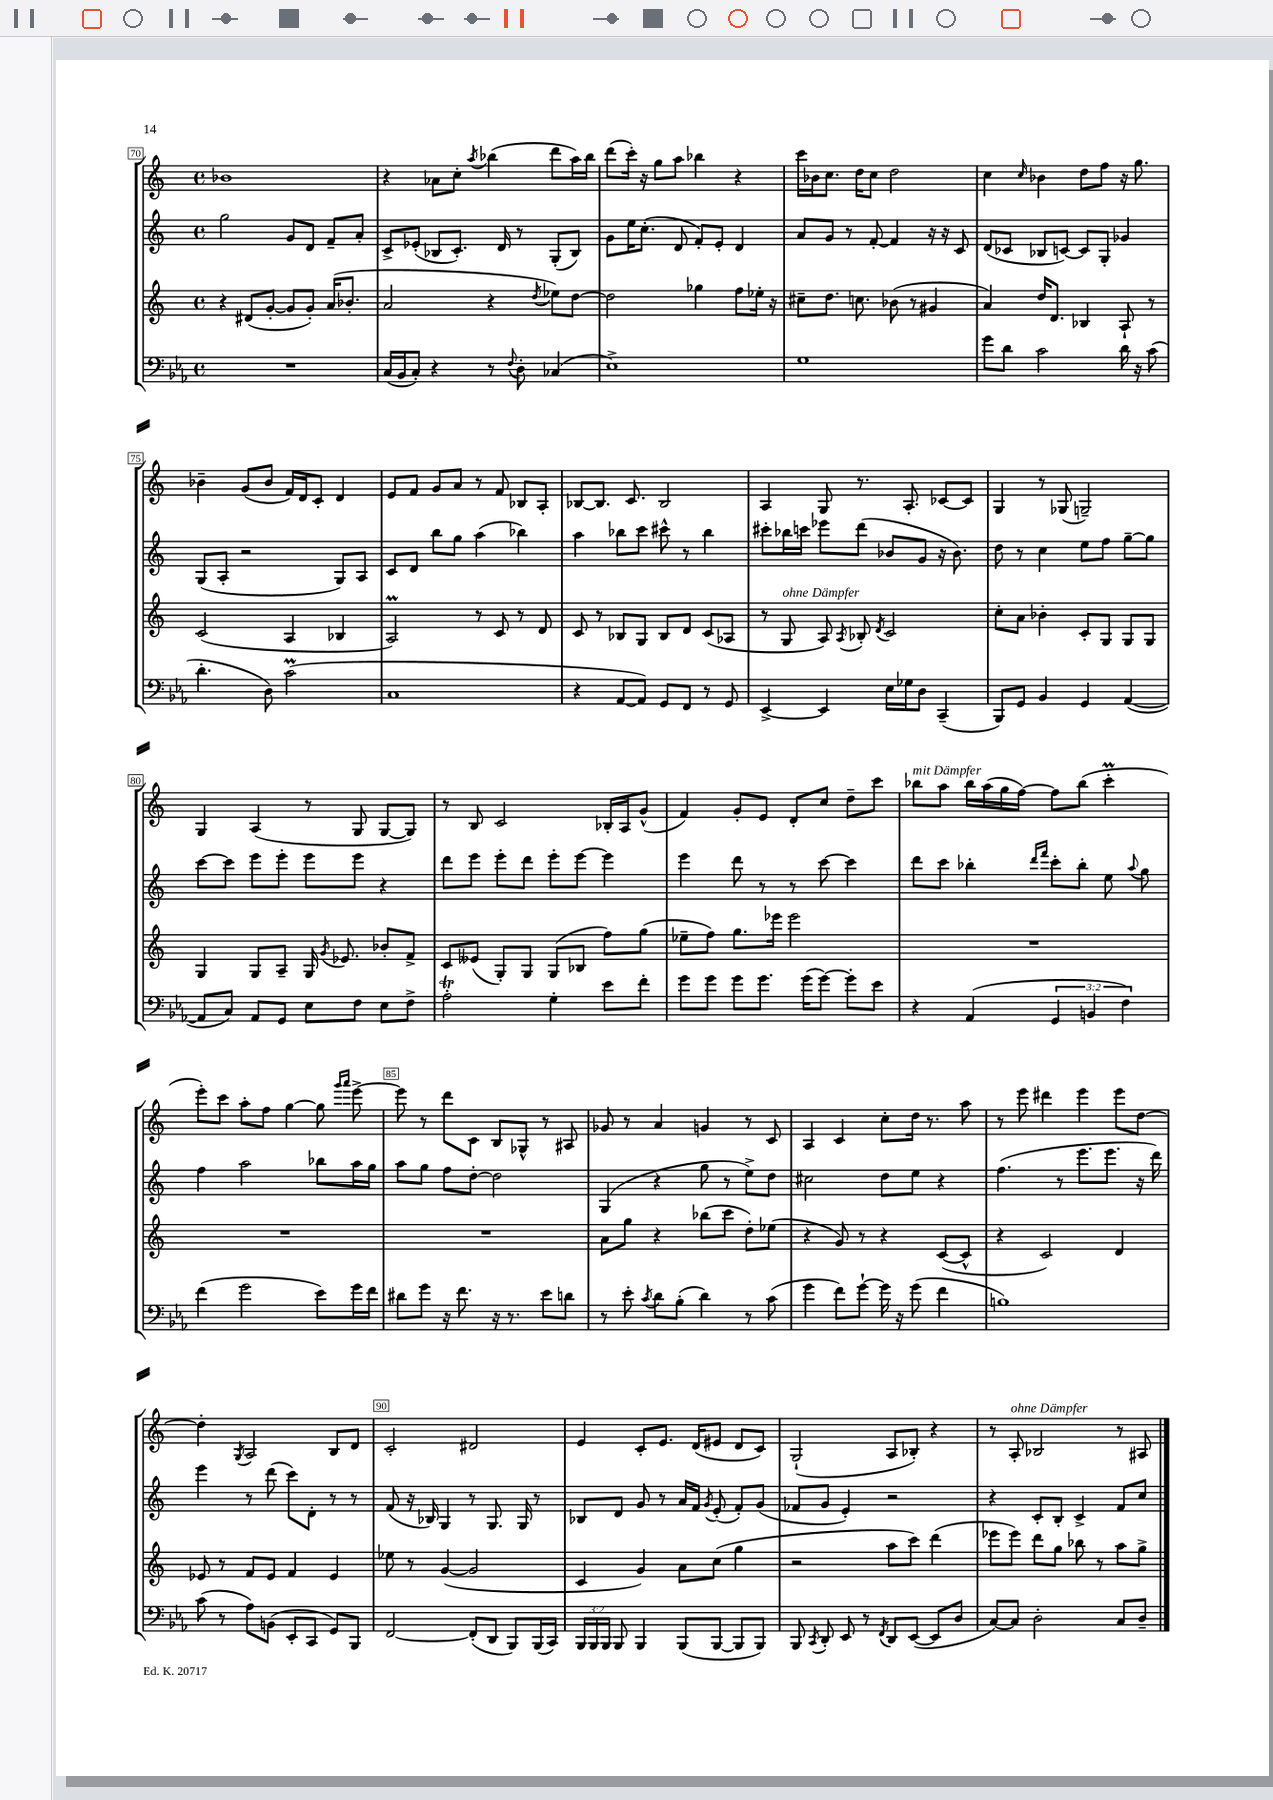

**kern	**kern	**kern	**kern
*part4	*part3	*part2	*part1
*staff4	*staff3	*staff2	*staff1
*clefF4	*clefG2	*clefG2	*clefG2
*k[b-e-a-]	*k[]	*k[]	*k[]
*M4/4	*M4/4	*M4/4	*M4/4
*met(c)	*met(c)	*met(c)	*met(c)
=70	=70	=70	=70
1r	4r	2gg\	1b-X
.	(8d#X/L	.	.
.	[8g'/J	.	.
.	8g/L]	8g/L	.
.	8g'/J)	8d/J	.
.	(16a/KL	8f~/L	.
.	8.b-X'/J	.	.
.	.	8a'/J	.
=71	=71	=71	=71
(16C/LL	2a/	8c^/L	4r
16BB-/J	.	.	.
8C'/J)	.	(8e-X'/J	.
4r	.	8B-X/L	8a-X\L
.	.	8.c'/J)	8cc'\J
.	.	.	8qaa/
8r	4r	.	(4bb-X\
.	.	16d/	.
8qqF/	.	.	.
8D'\	.	8r	.
.	8qdd/	.	.
(4C-X/	8ee-X\L)	(8G'/L	8ddd\L
.	[8dd\J	8B-/J)	16aa\L)
.	.	.	16bb-\JJ
=72	=72	=72	=72
1E-^)	2dd\]	8g\L	(8ddd\L
.	.	16ee\K	16ccc'\Jk)
.	.	(8.cc'\J	16r
.	.	.	8gg\L
.	.	8d/	8aa\J
.	4gg-X\	8f'/L)	4bb-X\
.	.	8e'/J	.
.	8ff\L	4d/	4r
.	16ee-X'\Jk	.	.
.	16r	.	.
=73	=73	=73	=73
1G	8cc#X~\L	8a/L	16ccc\LL
.	.	.	16b-X\J
.	8.dd\J	8g/J	8.cc\J
.	.	8r	.
.	8.ccn\	.	16dd\KL
.	.	[8f'/	8cc\J
.	(8b-X\	4f/]	2dd\
.	8r	.	.
.	4g#X/	16r	.
.	.	16r	.
.	.	8c/	.
=74	=74	=74	=74
8g\L	4a/)	(8d/L	4cc\
8d\J	.	8c-X/J	.
.	.	.	16qqcc/
2c\	16dd/KL	8B-X/L	4b-X\
.	8.d/J	.	.
.	.	[8cn/J)	.
.	4B-X/	8c/L]	8dd\L
.	.	8G'/J	8ff\J
16d\	8A`/	4g-X/	16r
16r	.	.	8.gg\
(8c\	8r	.	.
!!LO:LB:g=z
=75	=75	=75	=75
4.d'\	(2c/	(8G/L	4b-X~\
.	.	8A'/J	.
.	.	2r	(8g/L
8D\)	.	.	8b-/J
(2cM\	4A/	.	16f/LL)
.	.	.	16d/J
.	.	.	8c'/J
.	4B-X/	8G/L)	4d/
.	.	8A/J	.
=76	=76	=76	=76
1C	2AM/)	8c/L	8e/L
.	.	8d/J	8f/J
.	.	8bb\L	8g/L
.	.	8gg\J	8a/J
.	8r	(4aa\	8r
.	8c/	.	8f/
.	8r	4bb-X\)	8B-X/L
.	8d/	.	8A'/J
=77	=77	=77	=77
4r	8c/	4aa\	[8B-X/L
.	8r	.	8.B-/J]
[8AA-/L	8B-X/L	8bb-X\L	.
.	.	.	8.c/
8AA-/J])	8G/J	8ccc\J	.
8GG/L	8B-/L	8ccc#X^^\	2B-/
8FF/J	8d/J	8r	.
8r	(8c/L	4bb-\	.
8GG/	8A-X/J	.	.
=78	=78	=78	=78
[4EE-^/	8r	8ccc#X'\L	4A/
!	!LO:TX:a:i:t=ohne Dämpfer	!	!
.	8G/	16bb-X\L	.
.	.	16cccn\JJ	.
4EE-/]	8A/)	8eee-X\L	8G/
.	8qA/	.	.
.	8B-X'/	(8ddd\J	8.r
.	8qd/	.	.
16E-\LL	2c/	8b-X/L	.
16G-X\J	.	.	8.A'/
8D\J	.	8g/J	.
(4CC~/	.	16r	[8c-X/L
.	.	8.b-\)	.
.	.	.	8c-/J]
=79	=79	=79	=79
8BBB-/L)	8cc'\L	8dd\	4G/
8GG/J	8a\J	8r	.
4BB-/	4b-X'\	4cc\	8r
.	.	.	(8G-X/
4GG/	8c'/L	8ee\L	2Gn~/)
.	8G/J	8ff\J	.
([4AA-/	8G/L	[8gg~\L	.
.	8G/J	8gg\J]	.
!!LO:LB:g=z
=80	=80	=80	=80
8AA-/L]	4G/	[8ccc\L	4G/
8C/J)	.	8ccc\J]	.
8AA-/L	8G/L	8eee\L	(4A/
8GG/J	8A~/J	8eee'\J	.
8E-\L	16G/	8eee\L	8r
.	8qg/	.	.
.	8.e-X/	.	.
8F\J	.	8eee\J	8G/
8E-\L	8b-X'/L	4r	[8G/L
8F^\J	8f^/J	.	8G/J])
=81	=81	=81	=81
2A-T'\	8c/L	8ddd\L	8r
.	(8e--X/J	8eee\J	8B/
.	8G'/L)	8eee'\L	2c/
.	8G/J	8ddd\J	.
4G'\	(8G/L	8eee'\L	.
.	8B-X/J	[8eee\J	.
8e-\L	8ff\L)	4eee\]	16B-X'/LL
.	.	.	16A/J
8f'\J	(8gg\J	.	(8g^^/J
=82	=82	=82	=82
8g\L	8ee-X~\L	4eee\	4f/)
8g\J	8ff\J)	.	.
8g\L	8.gg\L	8ddd\	8g'/L
8.g\J	.	8r	8e/J
.	16eee-X\Jk	.	.
.	2eee-\	8r	8d'/L
(16g\KL	.	.	.
[8g\J)	.	[8ccc\	8cc/J
8g'\L]	.	4ccc\]	8dd~\L
8e-\J	.	.	8ccc\J
=83	=83	=83	=83
!	!	!	!LO:TX:a:i:t=mit Dämpfer
4r	1r	8ddd\L	8bb-X\L
.	.	8ccc\J	8aa\J
(4AA-/	.	4bb-X'\	16bb-\LL
.	.	.	(16aa\
.	.	.	16gg\
.	.	.	[16ff\JJ)
.	.	16qqddd/LL	.
.	.	16qqfff/JJ	.
6GG/	.	8ccc'\L	8ff\L]
.	.	8bb-'\J	(8bb-\J
6BBn/	.	.	.
.	.	8ee\	4cccM'\
6F\)	.	.	.
.	.	8qqaa/	.
.	.	8gg\	.
!!LO:LB:g=z
=84	=84	=84	=84
(4f\	1r	4ff\	8eee'\L)
.	.	.	8ccc\J
2g\	.	2aa\	8aa'\L
.	.	.	8ff\J
.	.	.	[4gg\
8e-\L)	.	8bb-X\L	8gg\]
.	.	.	16qqggg/LL
.	.	.	16qqaaa/JJ
16g\L	.	16aa\L	[8eee^\
16f\JJ	.	16gg\JJ	.
=85	=85	=85	=85
8d#X\L	1r	8aa\L	8eee\]
8g\J	.	8gg\J	8r
16r	.	8ff\L	8ddd\L
8.f\	.	.	.
.	.	[8dd'\J	8c\J
16r	.	2dd\]	8B/L
8.r	.	.	.
.	.	.	8G-X^^/J
8e-\L	.	.	8r
8dn\J	.	.	8A#X/
=86	=86	=86	=86
8r	8a\L	(4G/	8g-X/
8e-'\	8gg\J	.	8r
8qc/	.	.	.
8d\L	4r	4r	4a/
(8B-'\J	.	.	.
4d\)	(8bb-X\L	8gg\	4gn/
.	8ccc\J	8r	.
8r	8dd'\L)	8ee^\L)	8r
(8c\	(8ee-X\J	8dd\J	8c/
=87	=87	=87	=87
4g\	4r	2cc#X\	4A/
8f\L)	8g/)	.	4c/
[8g`\J	8r	.	.
16g\]	4r	8dd\L	8cc'\L
16r	.	.	.
(8g\	.	8ee\J	16dd\Jk
.	.	.	8.r
4f\	([8c/L	4r	.
.	8c^^/J]	.	8aa\
=88	=88	=88	=88
1Bn)	4r	(4.ff\	8r
.	.	.	8eee\
.	2c/)	.	4ddd#X\
.	.	8r	.
.	.	8.eee\L	4eee\
.	.	8.eee\J	.
.	4d/	.	8eee\L
.	.	16r	[8dd\J
.	.	16ddd\)	.
!!LO:LB:g=z
=89	=89	=89	=89
(8c\	8e-X/	4eee\	4dd'\]
8r	8r	.	.
.	.	.	8qG/
8A-\L)	8f/L	8r	2A/
(8BBn\J	8e-/J	(8ddd\	.
8EE-'/L	4f/	8ccc\L)	.
8CC/J	.	8d'\J	.
8GG/L)	4e-/	8r	8B/L
8BBB-/J	.	8r	8d/J
=90	=90	=90	=90
[2FF/	8ee-X\	(8f/	2c'/
.	8r	16r	.
.	.	16B-X/)	.
.	([4g/	4G/	.
(8FF'/L]	2g/]	8r	2d#X/
8DD/J	.	8.G/	.
8BBB-/L)	.	.	.
.	.	16G/	.
(16BBB-/L	.	8r	.
16CC/JJ)	.	.	.
=91	=91	=91	=91
24BBB-/LL	4c/	8B-X/L	4e/
24BBB-/	.	.	.
24BBB-/JJ	.	.	.
8BBB-/	.	8d/J	.
4BBB-/	4g/)	8g/	8c'/L
.	.	8r	8.e/J
(8BBB-/L	8a\L	16a/LL	.
.	.	16f/JJ	(16d/KL
.	.	8qg/	.
[8BBB-/J	(8cc\J	(8e'/	8e#X/J
8BBB-/L]	4gg\	8f'/L)	8d/L
8BBB-/J)	.	(8g/J	8c/J)
=92	=92	=92	=92
8BBB-/	2r	8f-X/L	(2G`/
8qCC/	.	.	.
8DD'/	.	8g/J	.
8EE-/	.	4e'/)	.
8r	.	.	.
8qFF/	.	.	.
8DD/L	8aa\L	2r	8A/L
([8EE-/J	8ccc\J)	.	8B-X'/J)
8EE-/L]	(4ddd\	.	4r
8D/J	.	.	.
=93	=93	=93	=93
[8C/L)	8eee-X\L	4r	8r
!	!	!	!LO:TX:a:i:t=ohne Dämpfer
8C/J]	8eee-\J)	.	8A'/
2D'\	8ddd\L	8c'/L	2B-X/
.	8gg\J	8B'/J	.
.	8bb-X\	4c^/	.
.	8r	.	.
8C/L	8aa\L	8f/L	8r
8D~/J	8gg^\J	8cc/J	8A#X/
==	==	==	==
*-	*-	*-	*-
